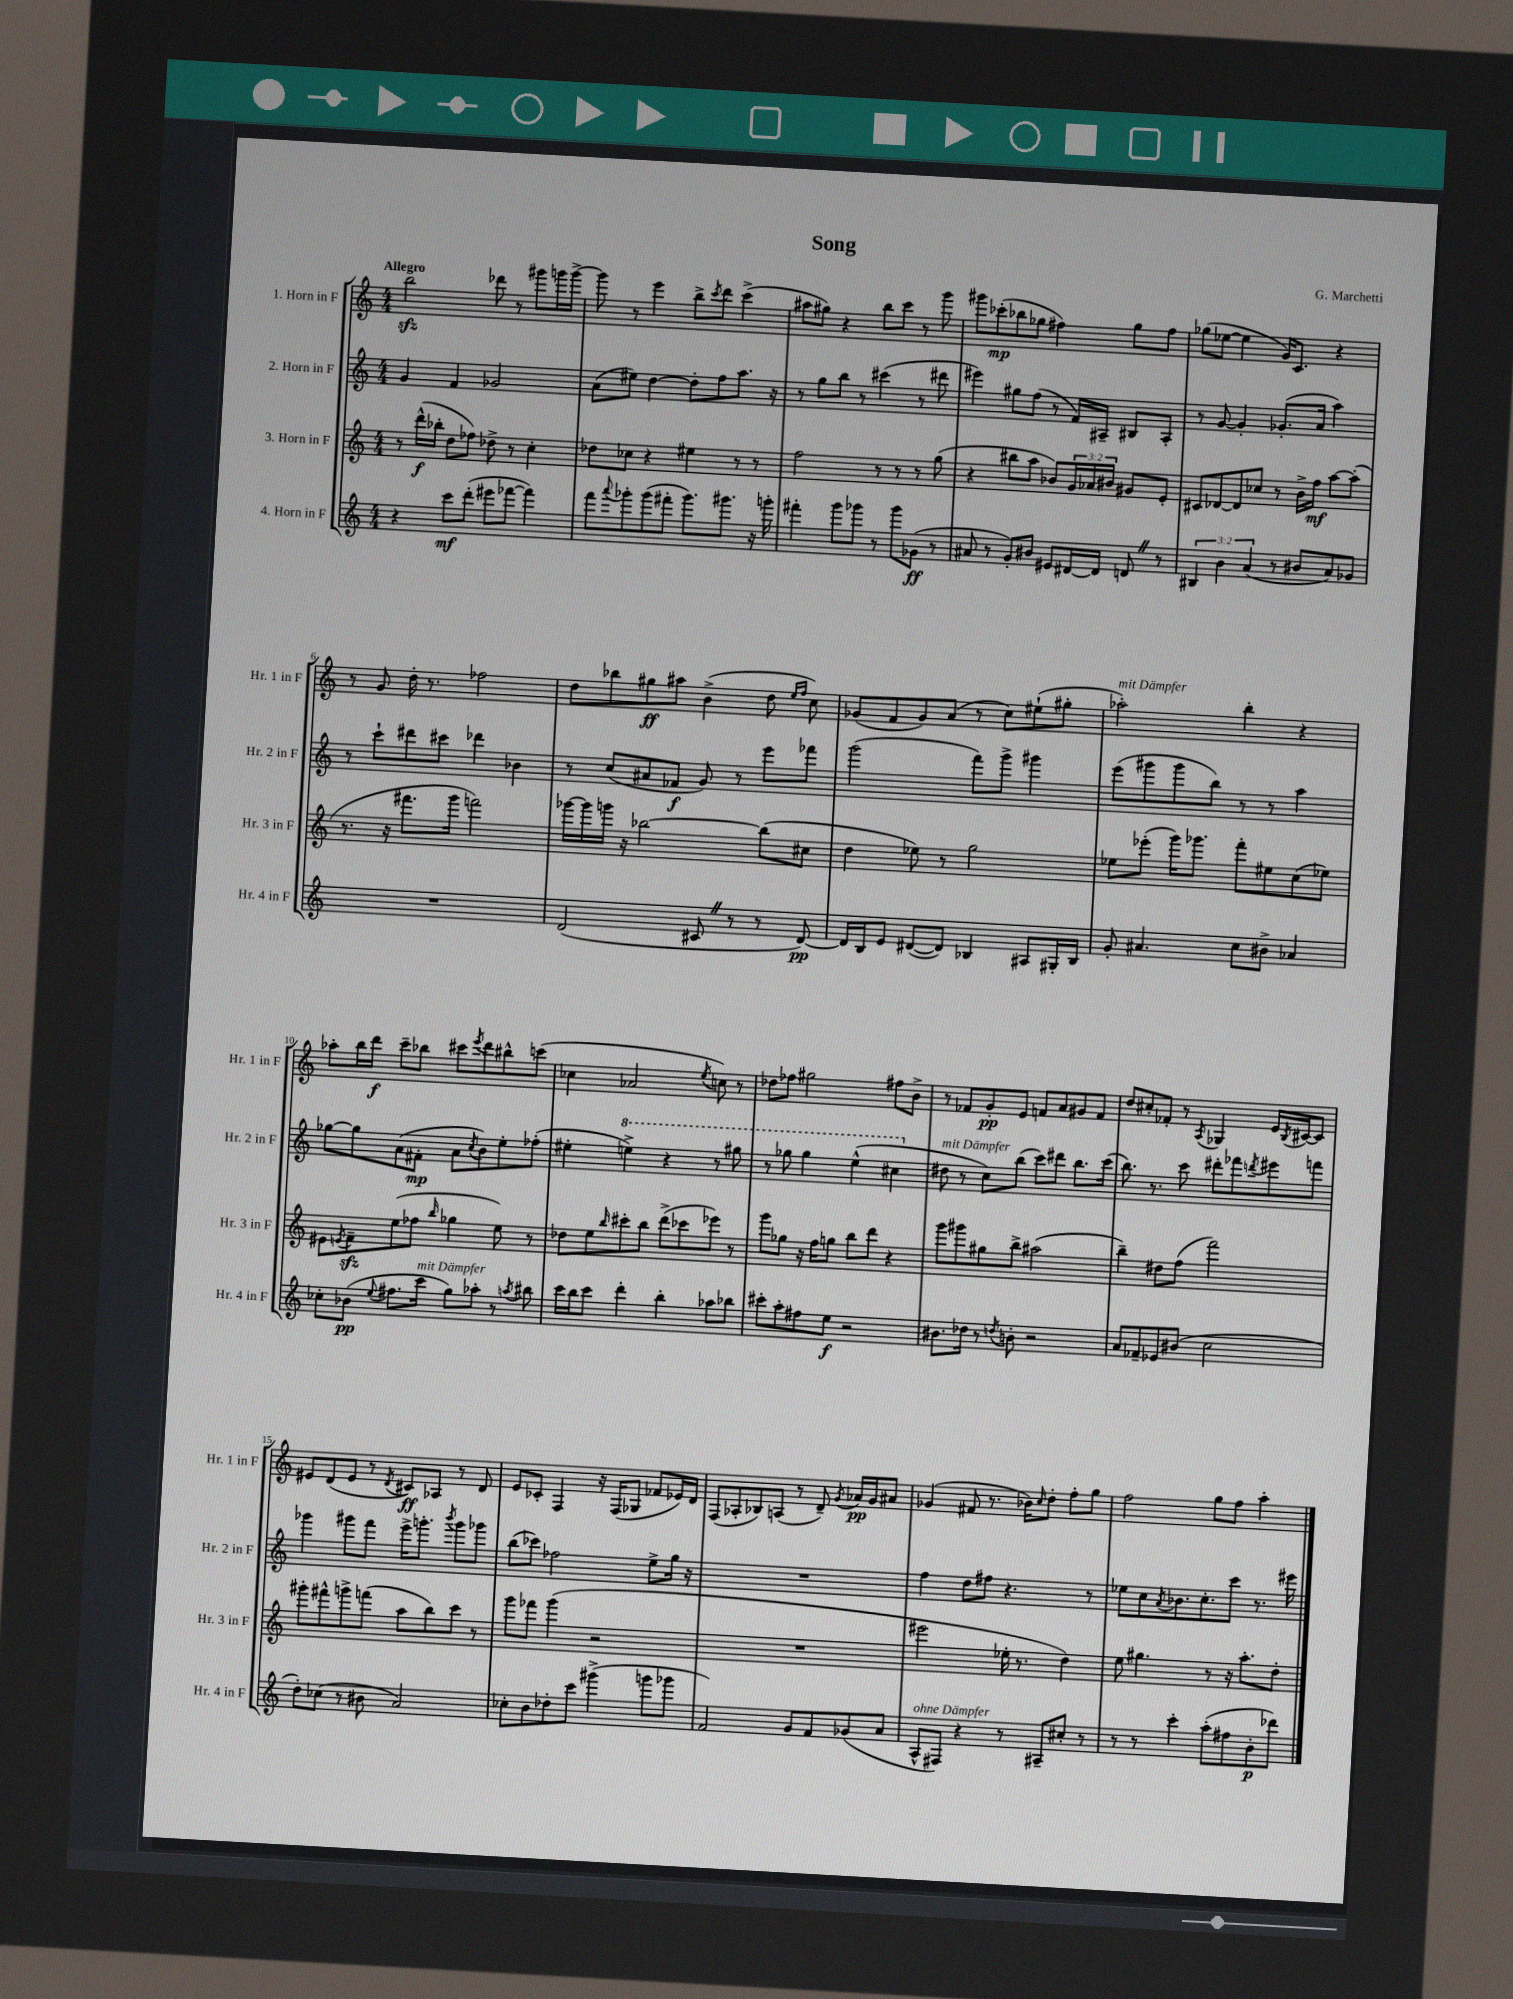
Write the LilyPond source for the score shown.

\header { title = "Song" composer = "G. Marchetti" }
<<
\new StaffGroup <<
\new Staff = "s0" \with { instrumentName = "1. Horn in F" shortInstrumentName = "Hr. 1 in F" } {
    \clef treble \key c \major \numericTimeSignature \time 4/4 \tempo "Allegro"
    b''2\sfz des'''8 r8 gis'''8 g'''16 g'''16~-> |
    g'''8 r8 e'''4 b''8-> \acciaccatura { c'''8 } d'''8 c'''4->( |
    ais''8 gis''8) r4 b''8 c'''8 r8 g'''8 |
    gis'''8 ces'''8-.\mp( bes''8 ges''8 fis''4) ges''8 fis''8 |
    ges''8( ees''8~ ees''4 g'16) c'8. r4 |
    r8 g'8 d''16-. r8. fes''2 |
    d''8 bes''8 gis''8\ff ais''8 b'4->( d''8 \grace { e''16 f''16 } c''8) |
    ges'8( f'8 ges'8) a'8( r8 c''8) eis''8-!( gis''8-. |
    aes''2-.^\markup { \italic "mit Dämpfer" }) b''4-. r4 |
    aes''8-. b''16 d'''16\f c'''8-- bes''8 cis'''8 \acciaccatura { e'''8 } d'''8 bis''8-^ c'''8( |
    ces''4 aes'2 \acciaccatura { e''8 } c''8) r8 |
    des''8 fes''8 gis''2 fis''8 b'8-> |
    r8 fes'8 g'8-.\pp e'8 f'8 a'8 gis'8 f'8 |
    d''8 cis''8-. fes'8-. r8 \acciaccatura { a8 } ges4 e'16 \acciaccatura { b8 } cis'16~ cis'8 |
    eis'8 d'8( eis'8 r8 \acciaccatura { d'8 } cis'8\ff) aes8 r8 d'8 |
    e'8 ces'8-. f4 r16 f16( ges8 fes'8 ees'16) d'16 |
    f8( aes8-. bes8) a8( r8 d'8--) \acciaccatura { g'8 } aes'16\pp g'16 ais'8 |
    ges'4( fis'8 r8. bes'16) \grace { c''16 } d''8-. f''8-. g''8 |
    f''2 g''8 f''8 a''4-. \bar "|." |
}
\new Staff = "s1" \with { instrumentName = "2. Horn in F" shortInstrumentName = "Hr. 2 in F" } {
    \clef treble \key c \major \numericTimeSignature \time 4/4
    g'4 f'4 ges'2 |
    a'8( eis''8) d''4~ d''8-. f''8 a''8. r16 |
    r8 g''8 b''8 r8 cis'''4( r8 dis'''8 |
    eis'''4) gis''8 f''8( r8 f'16) ais16-- bis8 ais8-. |
    r8 g'8~ g'4-. ges'8.-.( a'16 a''4) |
    r8 c'''8-! dis'''8 cis'''8 des'''4 bes'4 |
    r8 c''8( ais'8 fes'8\f g'8) r8 e'''8 fes'''8 |
    g'''2( f'''8) g'''8-> gis'''4 |
    e'''8( gis'''8 gis'''8 b''8) r8 r8 a''4 |
    ges''8~ ges''8 a'8( fis'8-.\mp a'8 \acciaccatura { c''8 } b'8) e''8-. fes''8-.( |
    eis''4-. \ottava #1 e'''!4->) r4 r8 gis'''8 |
    r8 ges'''8 ges'''4 e'''4-^( cis'''4 \ottava #0 |
    dis''8^\markup { \italic "mit Dämpfer" } r8 c''8) b''8( c'''8) dis'''8 b''8. c'''16( |
    b''8.) r8. c'''8 dis'''8-. fes'''8 \acciaccatura { d'''8 } eis'''8 f'''8 |
    ges'''4 gis'''8 f'''8 e'''16-> g'''8.-. \acciaccatura { b'''8 } g'''8 ges'''8 |
    b''8( ces'''8) fes''2 e''8-> g''16 r16 |
    R1 |
    f''4 d''8 fis''8 r4. r8 |
    ees''8 c''8 \acciaccatura { a'8 } bes'8. c''8.-. c'''8 r8. eis'''16 \bar "|." |
}
\new Staff = "s2" \with { instrumentName = "3. Horn in F" shortInstrumentName = "Hr. 3 in F" } {
    \clef treble \key c \major \numericTimeSignature \time 4/4 \override Staff.TupletNumber.text = #tuplet-number::calc-fraction-text
    r8 d'''16-^\f( bes''16-. d''8 fes''8) des''8-> r8 c''4-. |
    des''8 ces''8 r4 eis''4 r8 r8 |
    f''2 r8 r8 r8 g''8( |
    r4 bis''8 a''8 bes'8) \tuplet 3/2 { g'16 aes'16 bis'16 } gis'8 e'8-. |
    cis'8 des'8~ des'8 ces''8 r8 b'16-> f''16\mf a''8~ a''8-.( |
    r8. r16 fis'''8. g'''16 f'''2) |
    ges'''16~ ges'''16 g'''16 r16 bes''2~ bes''8( cis''8 |
    d''4 ees''8) r8 g''2 |
    ees''8 ees'''8-.( g'''16) ges'''8. f'''8-. eis''8 c''8( ees''8) |
    eis'8 \acciaccatura { e'8 } f'8--\sfz e''8( fes''8 \grace { b''16 } ges''4 e''8) r8 |
    des''8 e''8 \grace { b''16 } cis'''8-. b''8 d'''8->( ces'''8 ees'''8) r8 |
    g'''8 ges''8 r16 f''16 g''8 b''8 d'''8 r4 |
    g'''8 gis'''8 gis''8 b''8-> ais''2( |
    b''4--) dis''8 f''8( f'''2) |
    gis'''8-. fis'''8-^ g'''8-> f'''8( a''8 b''8) c'''8 r8 |
    g'''8 fes'''8 g'''4( r2 |
    R1 |
    eis'''2 ees''16-. r8. d''4) |
    e''8 gis''4. r8 r16 a''8.-. d''8-. \bar "|." |
}
\new Staff = "s3" \with { instrumentName = "4. Horn in F" shortInstrumentName = "Hr. 4 in F" } {
    \clef treble \key c \major \numericTimeSignature \time 4/4 \override Staff.TupletNumber.text = #tuplet-number::calc-fraction-text
    r4 c'''8\mf d'''8-.( eis'''8 fes'''8~ fes'''4) |
    f'''8 \appoggiatura { a'''8 } ges'''8-. ges'''8( fis'''8-. ges'''8.) gis'''8. r16 g'''16-. |
    fis'''4-. g'''8 ges'''8 r8 ges'''8 ges'8\ff( r8 |
    ais'8 r8 g'8-.) bis'8 eis'8 dis'16~ dis'16 d'8 \once \override BreathingSign.text = \markup { \musicglyph "scripts.caesura.straight" } \breathe r8 |
    \tuplet 3/2 { bis4 b'4 a'4( } r8 bis'8 a'8) ges'8 |
    R1 |
    d'2( cis'8 \once \override BreathingSign.text = \markup { \musicglyph "scripts.caesura.straight" } \breathe r8 r8 d'8~\pp) |
    d'16 b16 e'8 dis'8~( dis'8) bes4 ais8 gis16-. bes16 |
    g'8-. ais'4. c''8 bis'8-> aes'4 |
    ces''8-. bes'8\pp( \appoggiatura { e''8 } fis''8. c'''16^\markup { \italic "mit Dämpfer" } g''8) aes''8-. r8 \acciaccatura { a''8 } bis''8 |
    c'''16 b''16 c'''8 d'''4-. b''4-. aes''8 bes''8 |
    cis'''8-. a''8-. fis''8 e''8\f r2 |
    bis'8. des''16 r8 \acciaccatura { d''8 } b'8-. r2 |
    a'8 fes'8-- ees'8 bis'8( c''2 |
    d''8-.) ces''8( r8 bis'8 a'2) |
    ces''8-. b'8 des''8-. c'''8 gis'''4->( g'''8 ges'''8 |
    f'2) g'8 f'8 ges'8( a'8 |
    a8-^^\markup { \italic "ohne Dämpfer" } fis8) r4 r8 ais8-- cis''8-. r8 |
    r8 r8 c'''4-. a''8-.( fis''8 b'8-.\p des'''8) \bar "|." |
}
>>
>>
